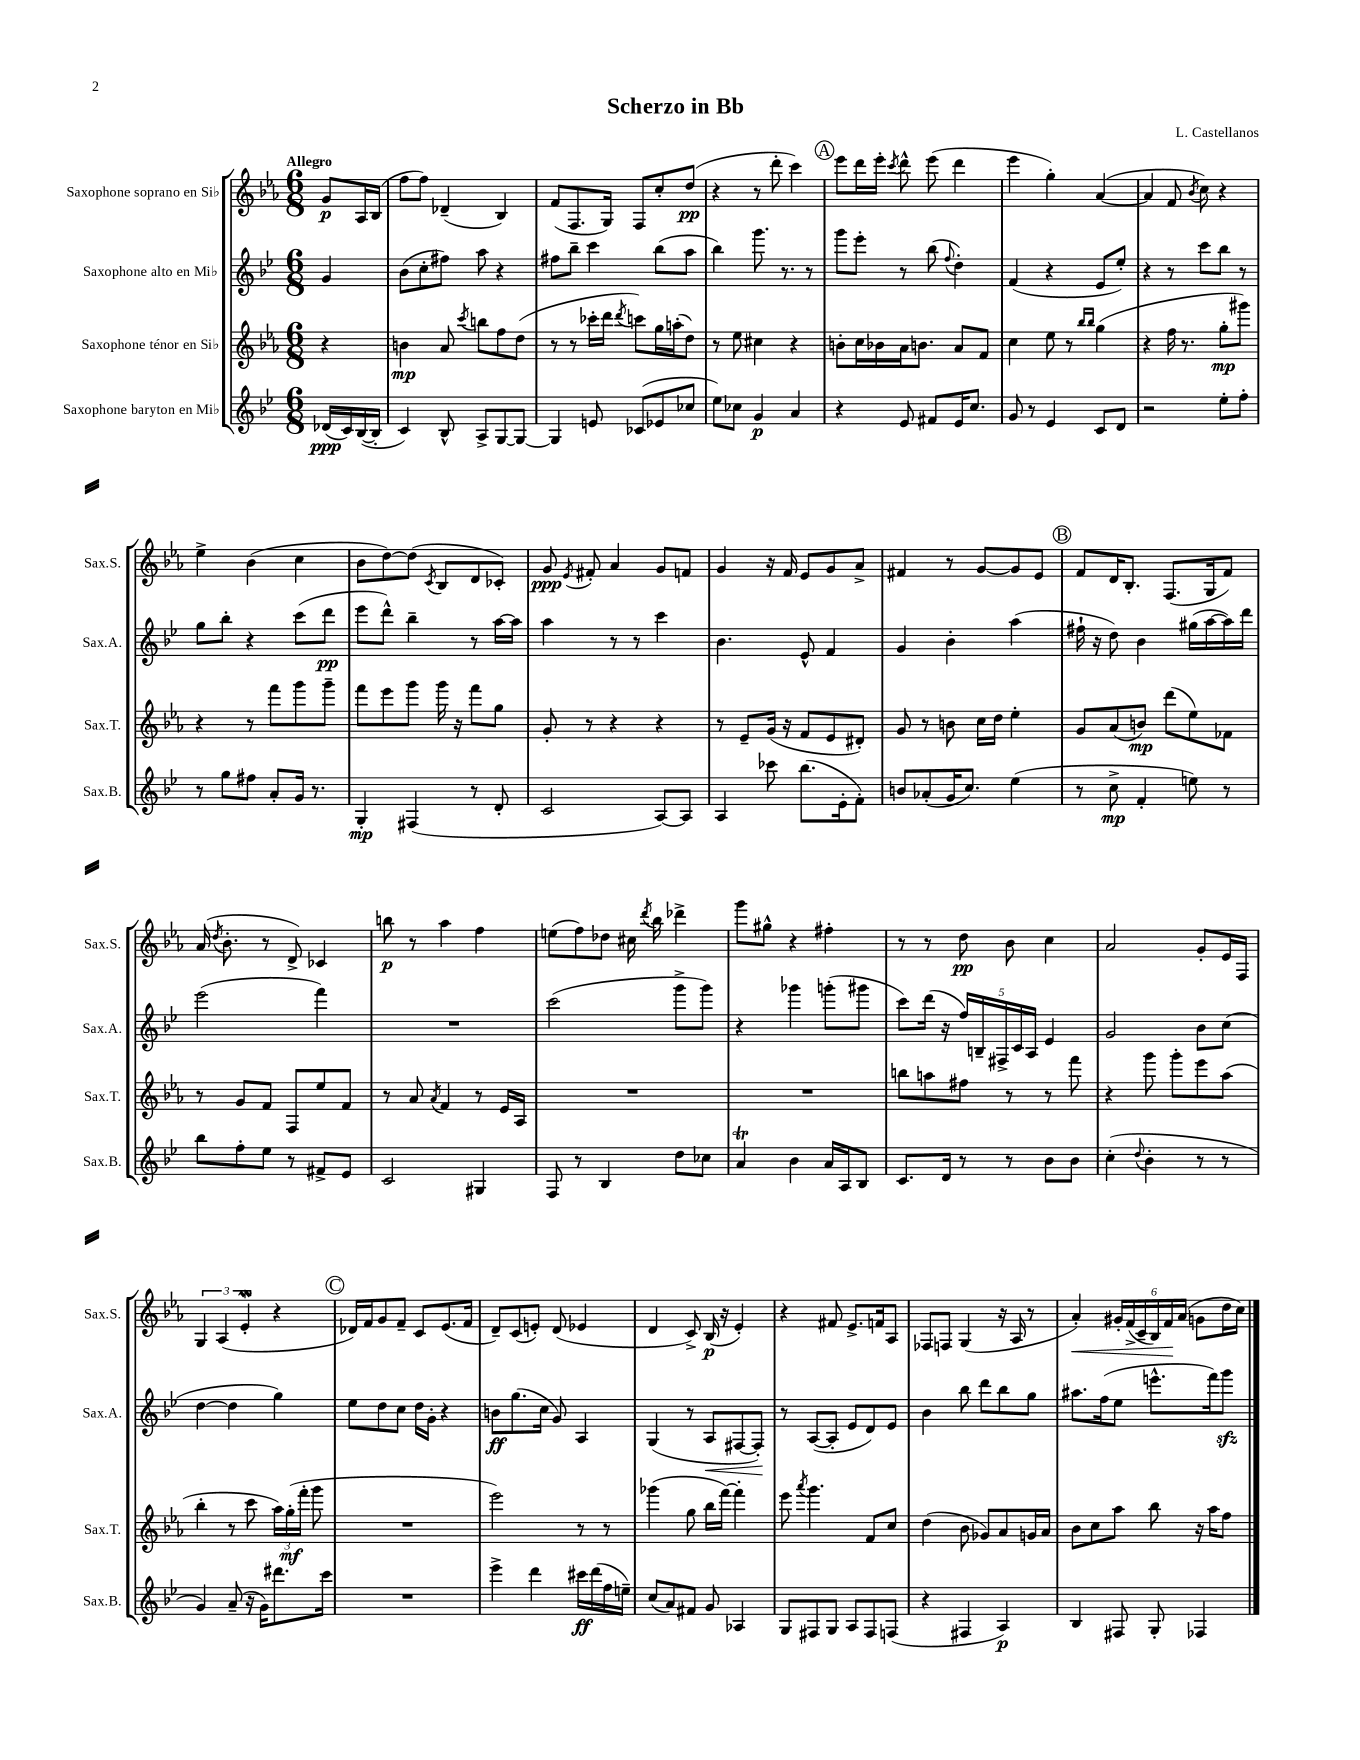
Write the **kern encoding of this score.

**kern	**kern	**kern	**kern
*staff4	*staff3	*staff2	*staff1
*clefG2	*clefG2	*clefG2	*clefG2
*k[b-e-]	*k[b-e-a-]	*k[b-e-]	*k[b-e-a-]
*M6/8	*M6/8	*M6/8	*M6/8
(16d-	4r	4g	8g
16c)	.	.	.
([16B-	.	.	16A-
16B-']	.	.	(16B-
=	=	=	=
4c)	4b	(8b-	8ff
.	.	8cc'	8ff)
8B-^^	8a-	8ff#)	(4d-~
.	8qccc	.	.
8A^	8bb	8aa	.
[8G	8ff	4r	4B-)
8G_	(8dd	.	.
=	=	=	=
4G]	8r	8ff#	(8f
.	8r	8bb-~	8.F
8e	16ccc-'	4ccc	.
.	16ddd	.	16G)
.	8qddd	.	.
(8c-	8ccc)	.	8F
8e-	16gg	(8bb-	8cc'
.	(16aa'	.	.
8cc-	8dd)	8aa	(8dd
=	=	=	=
8ee-)	8r	4bb-)	4r
8cc-	8ee-	.	.
4g	4cc#	8.ggg	8r
.	.	.	8ddd'
.	.	8.r	.
4a	4r	.	4ccc)
.	.	8r	.
=	=	=	=
4r	8b'	8ggg	8eee-
.	16cc	8eee-'	16ddd
.	16b-	.	16eee-'
.	.	.	8qccc
8e-	16a-	8r	8ddd^^
.	8.b	.	.
8f#	.	(8bb-	(8eee-
.	.	8qqff	.
16e-	8a-	4dd')	4ddd
8.cc	.	.	.
.	8f	.	.
=	=	=	=
8g	4cc	(4f	4eee-
8r	.	.	.
4e-	8ee-	4r	4gg')
.	8r	.	.
.	16qqbb-	.	.
.	16qqbb-	.	.
8c	(4gg	8e-	([4a-
8d	.	8ee-')	.
=	=	=	=
2r	4r	4r	4a-]
.	16ff	8r	8f
.	8.r	.	.
.	.	.	8qb-
.	.	8ccc	8cc)
8ee-'	8gg'	8bb-	4r
8ff'	8ggg#)	8r	.
=	=	=	=
8r	4r	8gg	4ee-^
8gg	.	8bb-'	.
8ff#	8r	4r	(4b-
8a'	8fff	.	.
16g	8ggg	(8ccc	4cc
8.r	.	.	.
.	8ggg~	8ddd	.
=	=	=	=
4G'	8fff	8eee-	8b-
.	8eee-	8ddd^^)	[8dd)
(4F#	8ggg	4bb-~	(8dd]
.	.	.	8qc
.	16ggg	.	8B-
.	16r	.	.
8r	8fff	8r	8d
8d'	8gg	[16aa	8c-')
.	.	16aa]	.
=	=	=	=
2c	8g'	4aa	8g
.	.	.	8qe-
.	8r	.	8f#'
.	4r	8r	4a-
.	.	8r	.
[8A)	4r	4ccc	8g
8A]	.	.	8f
=	=	=	=
4A	8r	4.b-	4g
.	8e-~	.	.
8ccc-	(16g	.	16r
.	16r	.	16f
(8.bb-	8f	8e-^^	8e-
.	8e-	4f	8g
16e-'	.	.	.
8f')	8d#')	.	8a-^
=	=	=	=
8b	8g	4g	4f#
(8a-'	8r	.	.
16g	8b	4b-'	8r
8.cc)	.	.	.
.	16cc	.	[8g
.	16dd	.	.
(4ee-	4ee-'	(4aa	8g]
.	.	.	8e-
=	=	=	=
8r	8g	16ff#`	8f
.	.	16r	.
8cc^	(8a-	8dd)	16d
.	.	.	8.B-'
4f'	8b)	4b-	.
.	(8ddd	.	(8.F
8ee)	8ee-)	(16gg#	.
.	.	[16aa	16G
8r	8f-	16aa])	8f)
.	.	16ddd	.
=	=	=	=
8bb-	8r	(2eee-	(16a-
.	.	.	8qdd
.	.	.	8.b-'
8ff'	8g	.	.
8ee-	8f	.	8r
8r	8F	.	8d^)
8f#^	8ee-	4fff)	4c-
8e-	8f	.	.
=	=	=	=
2c	8r	2.r	8bb
.	8a-	.	8r
.	8qa-	.	.
.	4f	.	4aa-
4G#	8r	.	4ff
.	16e-	.	.
.	16A-	.	.
=	=	=	=
8F	2.r	(2ccc	(8ee
8r	.	.	8ff)
4B-	.	.	8dd-
.	.	.	16cc#
.	.	.	8qddd
.	.	.	16bb-
8dd	.	8ggg^	4ddd-^
8cc-	.	8ggg)	.
=	=	=	=
4a	2.r	4r	8ggg
.	.	.	8gg#^^
4b-	.	4ggg-	4r
16a	.	(8ggg'	4ff#'
16A	.	.	.
8B-	.	8ggg#	.
=	=	=	=
8.c	8bb	8ccc)	8r
.	8aa	(16ddd	8r
16d	.	16r	.
8r	8ff#	20ff)	8dd
.	.	20B~	.
.	.	20F#^	.
8r	8r	.	8b-
.	.	20c	.
.	.	20A	.
8b-	8r	4e-	4cc
8b-	8fff	.	.
=	=	=	=
(4cc'	4r	2g	2a-
8qqdd	.	.	.
4b-'	8ggg	.	.
.	8ggg'	.	.
8r	8eee-	8b-	8g'
8r	(8aa-	(8cc	16e-
.	.	.	16F
=	=	=	=
4g)	4bb-'	[4dd	6G
.	.	.	(6A-
(8a~	8r	4dd]	.
.	.	.	6e-'
16r	8ccc	.	.
16g)	.	.	.
8.ddd#	24aa-)	4gg)	4r
.	(24gg'	.	.
.	24fff'	.	.
.	8ggg	.	.
16ccc	.	.	.
=	=	=	=
2.r	2.r	8ee-	16d-)
.	.	.	16f
.	.	8dd	8g
.	.	8cc	8f~
.	.	16dd	8c
.	.	16g'	.
.	.	4r	(8.e-
.	.	.	16f
=	=	=	=
4eee-^	2eee-)	8b	8d~)
.	.	(8.gg	(8c
4ddd	.	.	8e')
.	.	16cc	.
.	.	8g)	(8d
16ccc#	8r	4A	4e-
(16ddd	.	.	.
16ff	8r	.	.
16ee~)	.	.	.
=	=	=	=
(8cc	(4ggg-	(4G	4d
8a)	.	.	.
8f#	8gg	8r	8c^)
8g	16bb-	8A	(16B-
.	[16fff)	.	16r
4A-	4fff']	[8F#	4e-')
.	.	8F#'])	.
=	=	=	=
8G	8eee-	8r	4r
.	8qaaa-	.	.
8F#	4.ggg	([8A	.
8G	.	8A']	8f#
8A	.	8e-	8.e-^
8F#	8f	8d)	.
.	.	.	16f
(8F	8cc	8e-	8A-
=	=	=	=
4r	(4dd	4b-	8F-
.	.	.	8F
4F#	8b-	8bb-	(4G
.	8g-)	8ddd	.
4A)	8a-	8bb-	16r
.	.	.	16A-
.	16g	8gg	8r
.	16a-	.	.
=	=	=	=
4B-	8b-	8.aa#	4a-')
.	8cc	.	.
.	.	(16ff	.
8F#	8aa-	8ee-	24g#'
.	.	.	(24f^
.	.	.	24c~
8G'	8bb-	8.eee^^	24B-)
.	.	.	24f
.	.	.	(24a-
4F-	16r	.	8g
.	16aa-	16fff)	.
.	8ff	8ggg	16dd
.	.	.	16cc)
==	==	==	==
*-	*-	*-	*-
